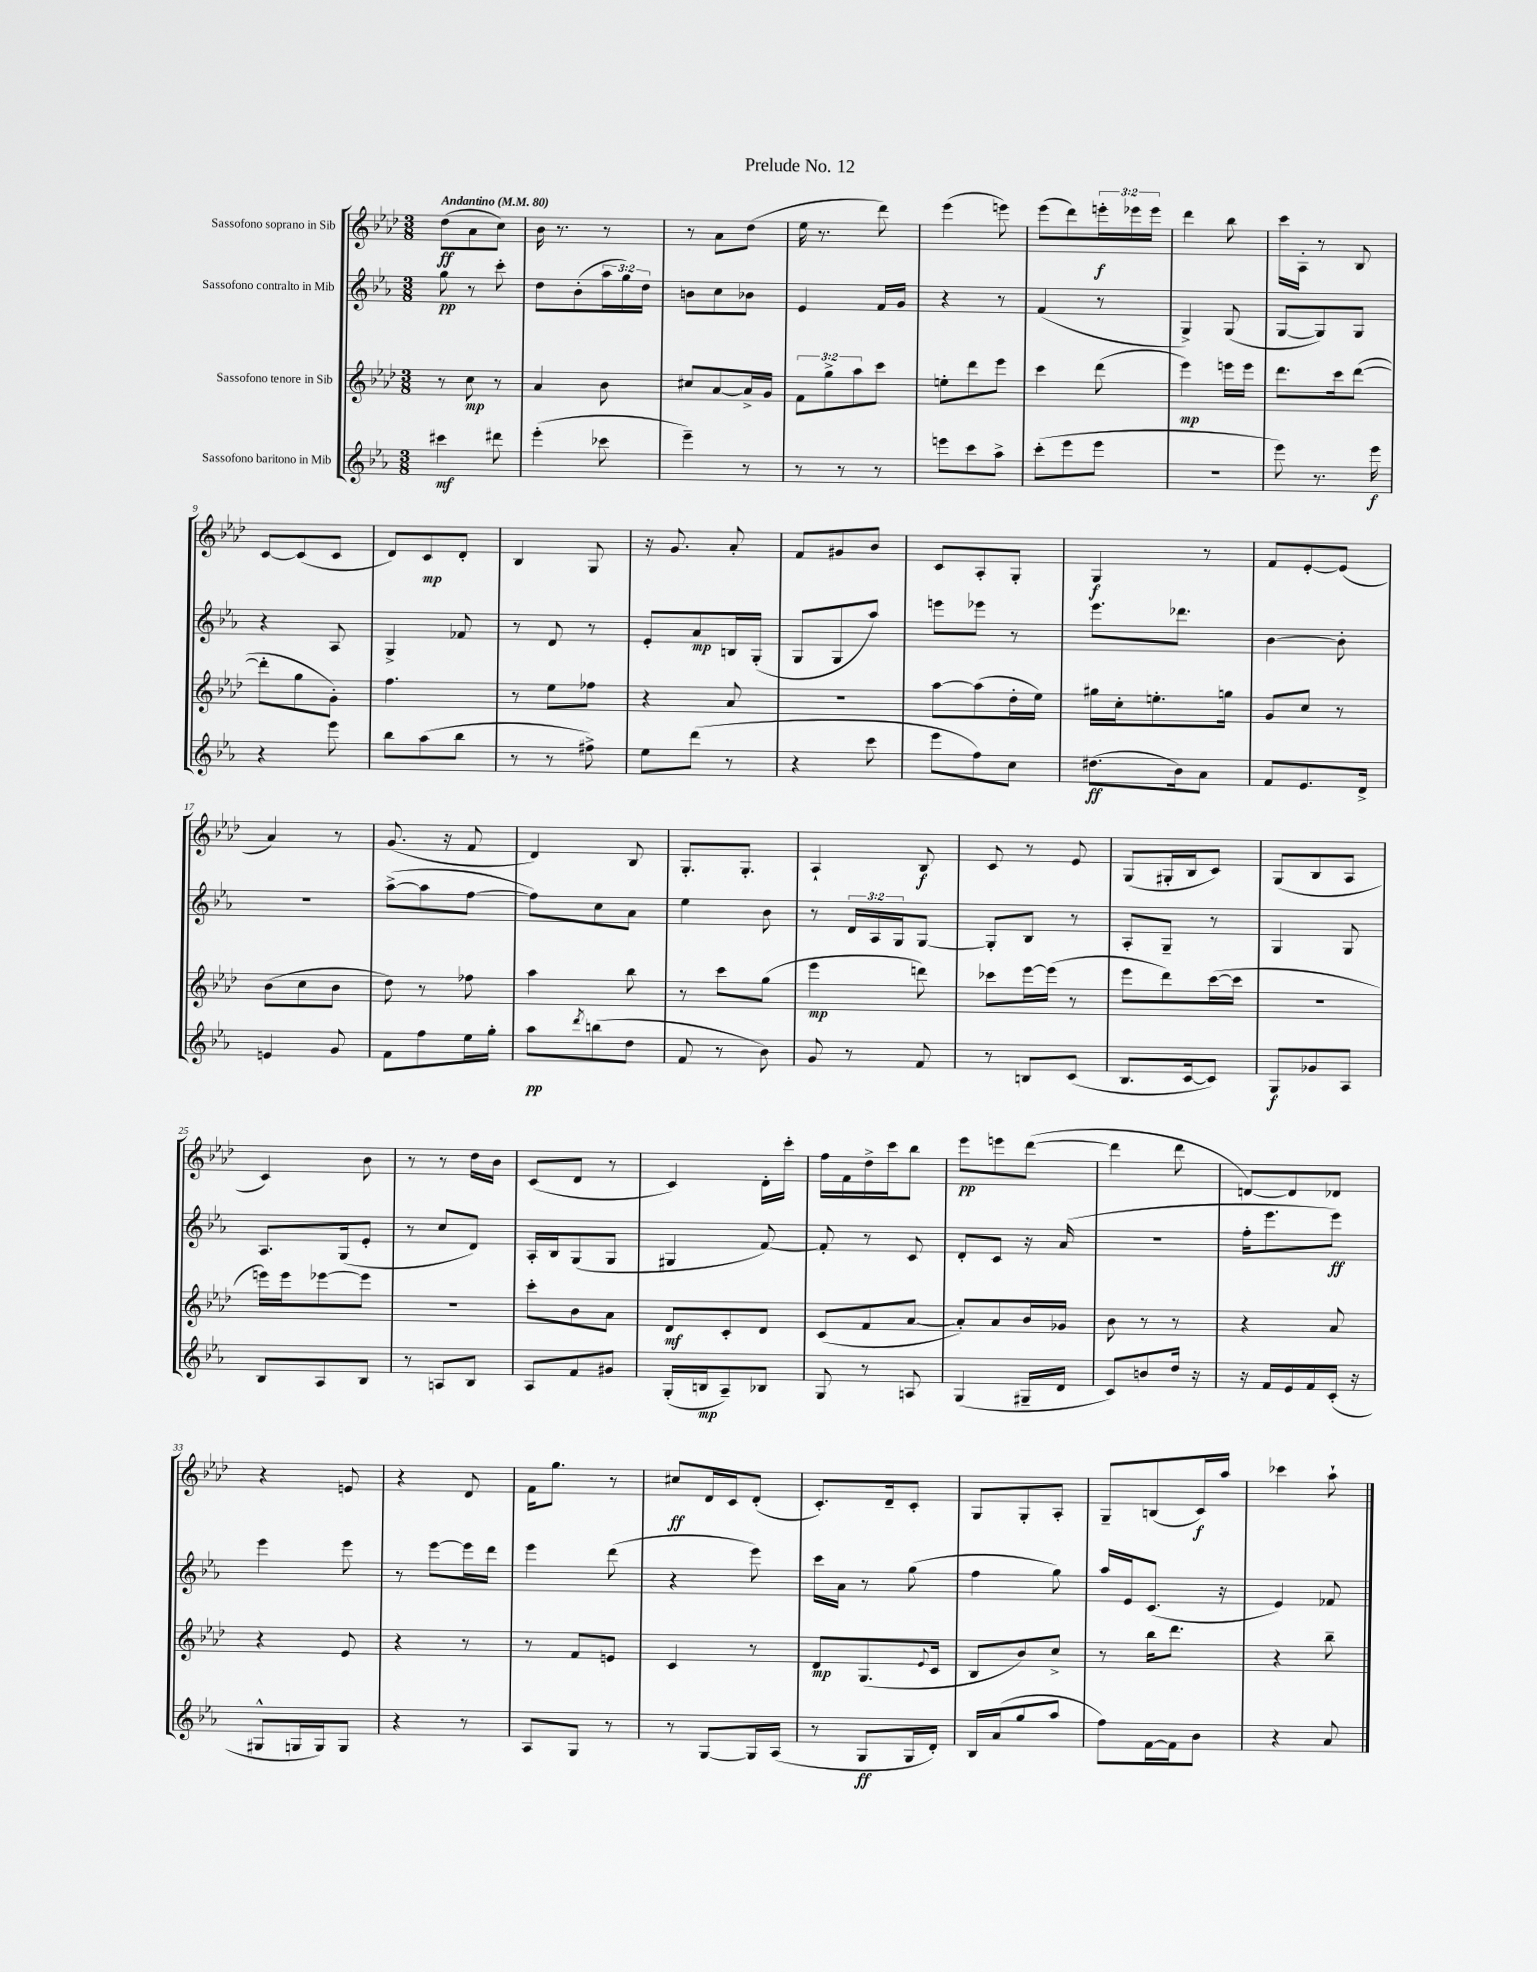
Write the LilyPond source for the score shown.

\header { title = "Prelude No. 12" }
<<
\new StaffGroup <<
\new Staff = "s0" \with { instrumentName = "Sassofono soprano in Sib" } {
    \clef treble \key aes \major \numericTimeSignature \time 3/8 \override Staff.TupletNumber.text = #tuplet-number::calc-fraction-text \tempo "Andantino" 4 = 80
    des''8\ff( aes'8 c''8) |
    bes'16 r8. r8 |
    r8 aes'8 des''8( |
    ees''16 r8. des'''8) |
    ees'''4( e'''8) |
    ees'''8( des'''8) \tuplet 3/2 { e'''16-.\f ees'''16 ees'''16 } |
    des'''4 bes''8 |
    c'''16 aes16-. r8 bes8 |
    c'8~ c'8( c'8 |
    des'8) c'8\mp des'8-. |
    bes4 g8 |
    r16 g'8. aes'8-. |
    f'8 gis'8 bes'8 |
    c'8 aes8-. g8-. |
    g4\f r8 |
    f'8 ees'8~-. ees'8( |
    aes'4) r8 |
    g'8.( r16 f'8 |
    des'4) bes8 |
    g8.-. g8.-. |
    aes4-! bes8\f |
    c'8 r8 ees'8 |
    g8( gis16-. bes16 c'8) |
    g8( bes8 aes8 |
    c'4) bes'8 |
    r8 r8 des''16 bes'16 |
    c'8( des'8 r8 |
    c'4) des'16-. c'''16-. |
    f''16 f'16 des''16-> c'''16 bes''8 |
    ees'''8\pp e'''8 des'''8~( |
    des'''4 des'''8 |
    d'8~) d'8 des'8 |
    r4 e'8 |
    r4 des'8 |
    f'16 g''8. r8 |
    cis''8\ff des'16 c'16 des'8-.( |
    c'8.-.) des'16-- c'8-. |
    g8 g8-. aes8-. |
    g8-- b8( c'16\f) aes''16 |
    ces'''4 aes''8-! \bar "|." |
}
\new Staff = "s1" \with { instrumentName = "Sassofono contralto in Mib" } {
    \clef treble \key ees \major \numericTimeSignature \time 3/8 \override Staff.TupletNumber.text = #tuplet-number::calc-fraction-text
    g''8\pp r8 c'''8-. |
    d''8 bes'8-.( \tuplet 3/2 { aes''16 g''16) d''16 } |
    b'8 c''8 bes'8 |
    ees'4 f'16 g'16 |
    r4 r8 |
    f'4( r8 |
    g4->) g8( |
    g8~ g8) g8 |
    r4 aes8 |
    g4-> fes'8 |
    r8 d'8 r8 |
    ees'8-. aes'8\mp b16 g16-.( |
    g8 g8 aes''8) |
    e'''8 ees'''8 r8 |
    ees'''8. des'''8. |
    bes'4~ bes'8-. |
    R4. |
    aes''8~->( aes''8 f''8~ |
    f''8) c''8 aes'8 |
    ees''4 bes'8 |
    r8 \tuplet 3/2 { d'16 aes16 g16 } g8~ |
    g8-. bes8 r8 |
    aes8-. g8-- r8 |
    g4 g8 |
    aes8. g16( ees'8-. |
    r8 c''8 d'8) |
    aes16-. bes16 g8( g8 |
    gis4 f'8~) |
    f'8-. r8 c'8 |
    d'8-. c'8 r16 aes'16( |
    R4. |
    f''16-. ees'''8. ees'''8\ff) |
    ees'''4 ees'''8 |
    r8 ees'''8~ ees'''16 d'''16 |
    ees'''4 d'''8( |
    r4 ees'''8) |
    c'''16 aes'16 r8 g''8( |
    f''4 g''8) |
    aes''16 ees'16 c'8.( r16 |
    ees'4) fes'8 \bar "|." |
}
\new Staff = "s2" \with { instrumentName = "Sassofono tenore in Sib" } {
    \clef treble \key aes \major \numericTimeSignature \time 3/8 \override Staff.TupletNumber.text = #tuplet-number::calc-fraction-text
    r8 c''8\mp r8 |
    aes'4 bes'8 |
    cis''8 aes'8~ aes'16-> g'16 |
    \tuplet 3/2 { f'8 g''8-> aes''8 } c'''8 |
    e''8-. des'''8 ees'''8 |
    c'''4 des'''8( |
    ees'''4\mp) e'''16 e'''16 |
    des'''8. c'''16 des'''8~( |
    des'''8-. g''8 g'8-.) |
    f''4. |
    r8 ees''8 fes''8 |
    r4 aes'8 |
    R4. |
    aes''8~ aes''8( des''16-. ees''16) |
    gis''16 c''16-. e''8.-. g''16 |
    g'8 c''8 r8 |
    bes'8( c''8 bes'8 |
    des''8) r8 fes''8 |
    aes''4 bes''8 |
    r8 c'''8 g''8( |
    ees'''4\mp d'''8) |
    ces'''8 ees'''16~ ees'''16( r8 |
    ees'''8 des'''8) c'''16~( c'''16 |
    R4. |
    e'''16) e'''16 ees'''8~ ees'''8 |
    R4. |
    c'''8-. bes'8 aes'8 |
    des'8\mf c'8-. des'8 |
    c'8( f'8 aes'8~ |
    aes'8-.) aes'8 bes'16 ges'16 |
    bes'8 r8 r8 |
    r4 aes'8 |
    r4 ees'8 |
    r4 r8 |
    r8 f'8 e'8 |
    c'4 r8 |
    des'8\mp g8.( \appoggiatura { ees'8 } c'16 |
    bes8 bes'8) c''8-> |
    r8 bes''16 des'''8. |
    r4 bes''8-- \bar "|." |
}
\new Staff = "s3" \with { instrumentName = "Sassofono baritono in Mib" } {
    \clef treble \key ees \major \numericTimeSignature \time 3/8
    cis'''4\mf dis'''8 |
    ees'''4-.( ces'''8 |
    ees'''4--) r8 |
    r8 r8 r8 |
    e'''8 c'''8 aes''8-> |
    c'''8-.( ees'''8 ees'''8 |
    R4. |
    ees'''8) r8. ees'''16\f |
    r4 ees'''8 |
    bes''8 aes''8( bes''8 |
    r8 r8 fis''8->) |
    ees''8 d'''8( r8 |
    r4 c'''8 |
    ees'''8 f''8) c''8 |
    dis''8.\ff( bes'16) aes'8 |
    f'8 ees'8. d'16-> |
    e'4 g'8 |
    f'8 f''8 ees''16 g''16-. |
    aes''8\pp \acciaccatura { d'''8 } b''8( d''8 |
    f'8 r8 bes'8) |
    g'8 r8 f'8 |
    r8 b8 c'8( |
    bes8. c'16~ c'8) |
    g8\f ges'8 aes8 |
    bes8 aes8 bes8 |
    r8 a8 bes8 |
    aes8 f'8 gis'8 |
    g16-.( b16\mp aes8--) bes8 |
    g8 r8 a8 |
    g4( gis16-- d'16 |
    c'8) b'8 d''16 r16 |
    r16 f'16 ees'16 f'16 c'16-.( r16 |
    gis8-^ g16 g16) g8 |
    r4 r8 |
    aes8 g8 r8 |
    r8 g8~ g16 aes16( |
    r8 g8\ff g16 d'16-.) |
    bes16 aes'16( g''8 aes''8 |
    f''8) f'16~ f'16 bes'8 |
    r4 aes'8 \bar "|." |
}
>>
>>
